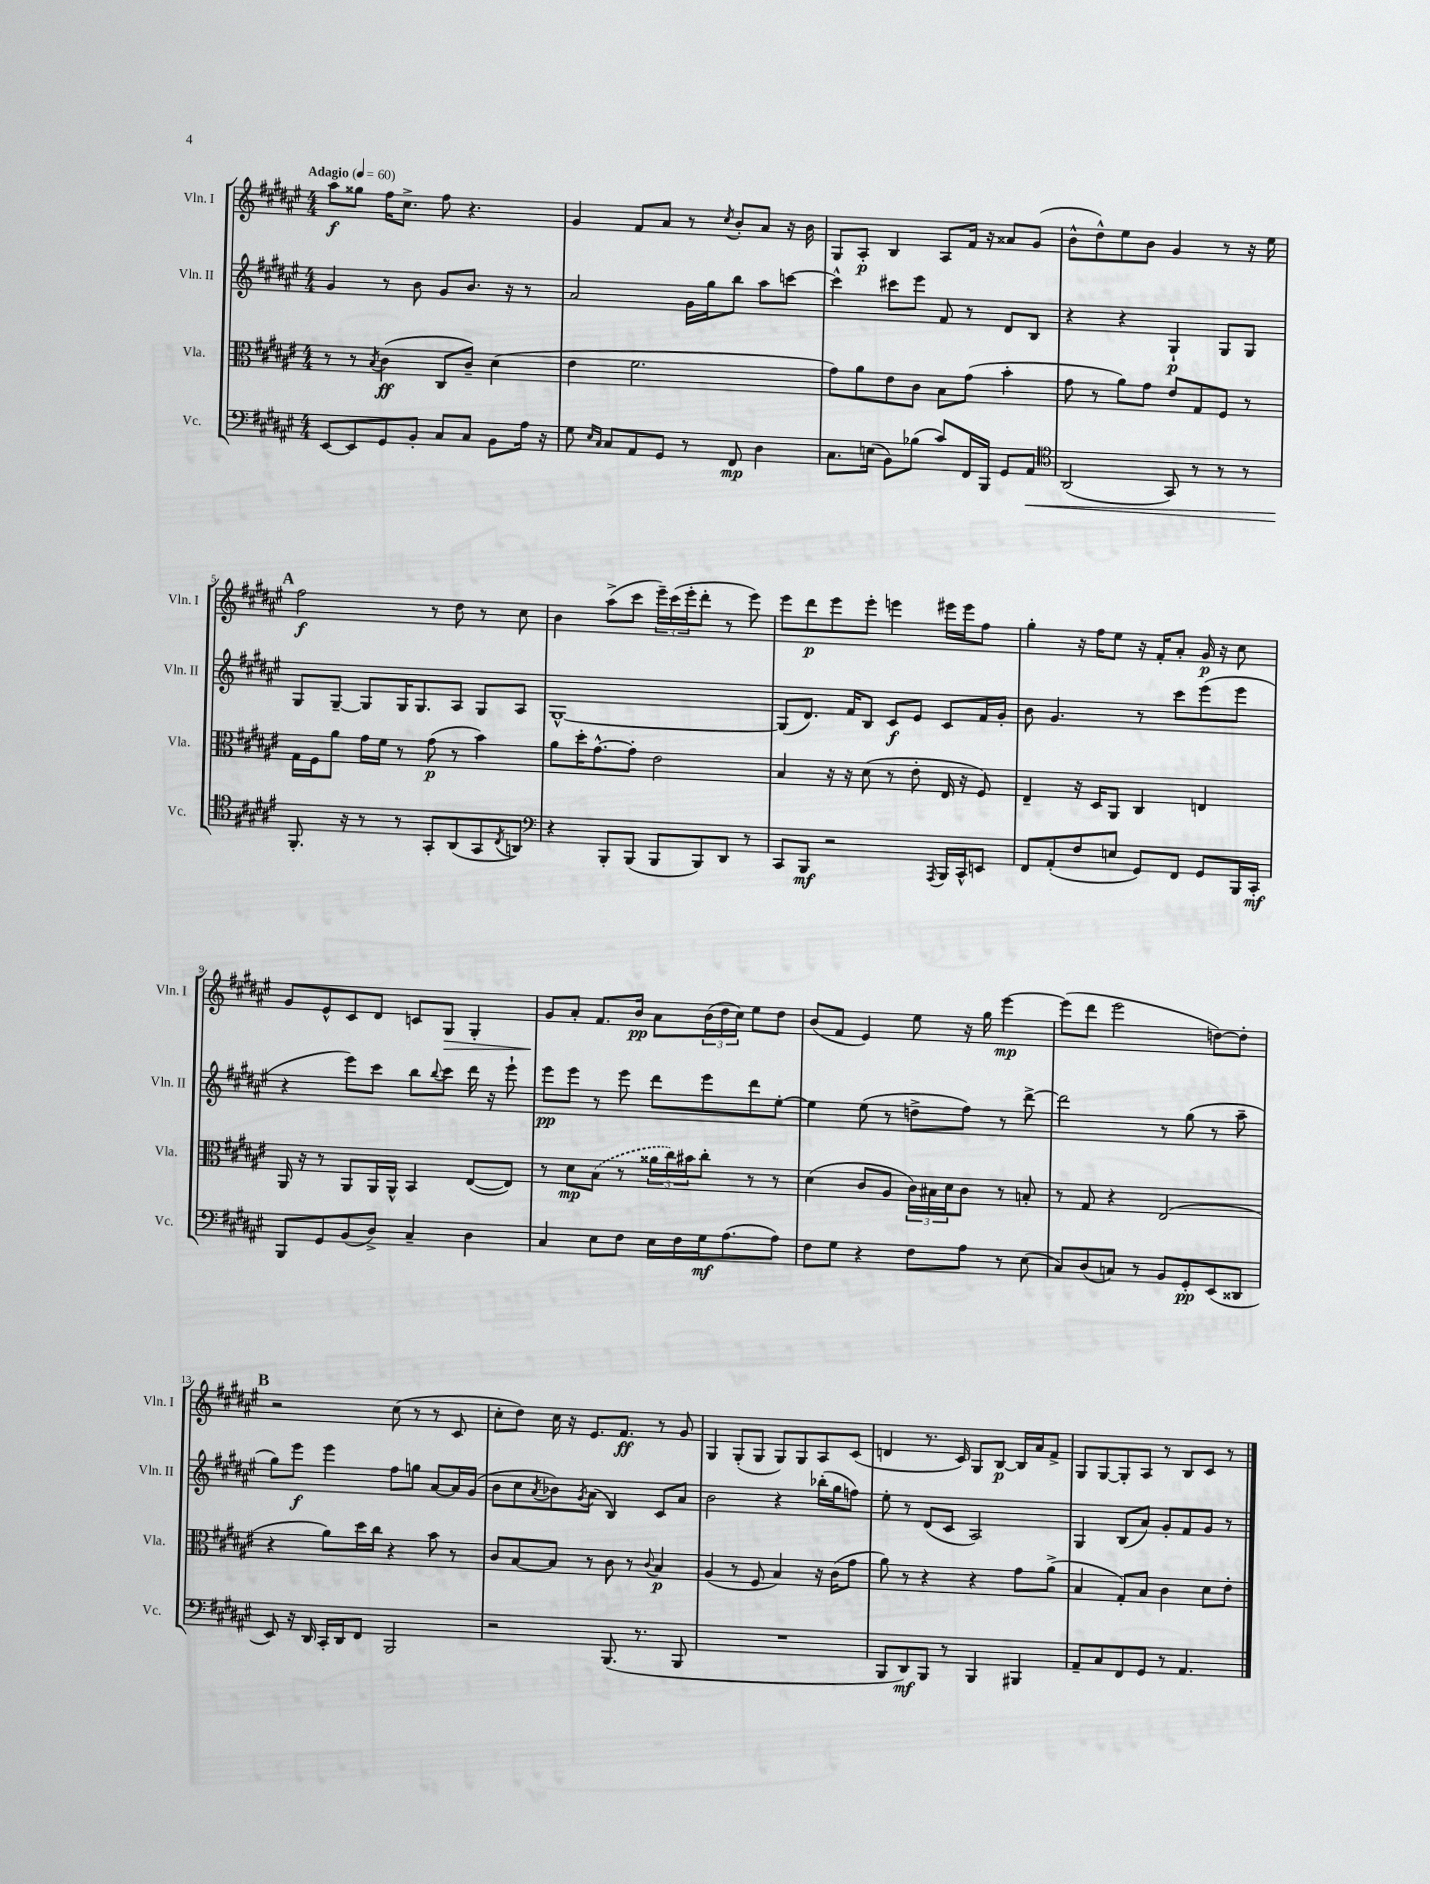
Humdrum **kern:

**kern	**kern	**kern	**kern
*staff4	*staff3	*staff2	*staff1
*clefF4	*clefC3	*clefG2	*clefG2
*k[f#c#g#d#a#e#]	*k[f#c#g#d#a#e#]	*k[f#c#g#d#a#e#]	*k[f#c#g#d#a#e#]
*M4/4	*M4/4	*M4/4	*M4/4
*MM60	*MM60	*MM60	*MM60
[8EE#	8r	4g#	8aa#
8EE#]	8r	.	8gg##
.	8qB	.	.
8GG#	(4c#	8r	16ff#
.	.	.	8.cc#^
8BB'	.	8b	.
8C#	8C#	8g#	8ff#
8C#	8c#~)	8.b	4.r
8BB	(4d#	.	.
.	.	16r	.
16A#	.	8r	.
16r	.	.	.
=	=	=	=
8G#	4e#	2a#	4g#
16qqE#	.	.	.
16qqC#	.	.	.
8C#	.	.	.
8AA#	2.f#	.	8f#
8GG#	.	.	8a#
8r	.	16g#	8r
.	.	16gg#	.
.	.	.	8qcc#
8FF#	.	8bb	8b'
4D#	.	8aa#	8a#
.	.	[8ccc	16r
.	.	.	16b
=	=	=	=
8.C#	8g#)	4ccc^^]	8G#
.	8a#	.	8A#'
(16E	.	.	.
8BB)	8e#	8ccc#	4B
(8B-	8c#	8eee#	.
8c#)	8B	8f#	8A#
16FF#	(8g#	8r	16f#
16BBB	.	.	16r
8GG#	4b'	8d#	8a##
8AA#	.	8B	(8g#
=	=	=	=
*clefC4	*	*	*
(2AA#	8g#	4r	8b^^
.	8r	.	8dd#^^)
.	8a#)	4r	8ee#
.	8g#	.	8b
8GG#)	8e#	4G#`	4g#
8r	8G#	.	.
8r	8F#	8G#	8r
8r	8r	8G#	16r
.	.	.	16ee#
=	=	=	=
8.FF#'	16G#	8G#	2ff#
.	16F#	.	.
.	8a#	[8G#~	.
16r	.	.	.
8r	16g#	8G#]	.
.	16f#	.	.
8r	8r	16G#	.
.	.	8.G#	.
8GG#'	(8g#	.	8r
(8AA#	8r	8A#	8dd#
8GG#	4b)	8G#	8r
8qC#	.	.	.
8AA)	.	8A#	8cc#
=	=	=	=
*clefF4	*	*	*
4r	8a#	[1G#^^	4b
.	16dd#'	.	.
.	[8.g#^^	.	.
8BBB'	.	.	(8aa#^
(8BBB	8g#']	.	8ccc#
8BBB	2e#	.	24eee#~)
.	.	.	(24ccc#
.	.	.	24eee#'
8BBB)	.	.	8ddd#'
8DD#	.	.	8r
8r	.	.	8eee#)
=	=	=	=
8CC#	4B	(8G#]	8eee#
8BBB	.	8.d#)	8ddd#
2r	16r	.	8eee#
.	16r	16f#	.
.	(8d#	8B	8eee#'
.	8r	8c#	4eee
.	8e#'	8e#	.
8qAAA#	.	.	.
16BBB	16E#	8c#	16eee#
16CC#^^	16r	.	16eee#
8EE	8F#)	16f#	8ff#
.	.	16g#'	.
=	=	=	=
8FF#	4E#~	8b	4gg#'
(8AA#'	.	4.g#	.
8F#	16r	.	16r
.	16D#	.	16ff#
8E	8AA#	.	8ee#
8GG#)	4C#	8r	16r
.	.	.	16f#'
8FF#	.	8ccc#	8a#'
8GG#	4E	(8eee#	16g#
.	.	.	16r
16BBB	.	8eee#	8cc#
16CC#'	.	.	.
=	=	=	=
8BBB	16AA#	4r	8g#
.	16r	.	.
8GG#	8r	.	8e#^^
(8BB	8AA#	8eee#)	8c#
8D#^)	16AA#	8ccc#	8d#
.	16AA#^^	.	.
4C#~	4BB	8bb	8c
.	.	8qqbb	.
.	.	8ccc#	8G#
4D#	([8E#	16ddd#	4G#'
.	.	16r	.
.	8E#])	8eee#`	.
=	=	=	=
4C#	8r	8eee#	8g#
.	8d#	8eee#	8a#'
8E#	(8B	8r	8.f#
8F#	8r	8eee#	.
.	.	.	16b
16E#	24a##	8ddd#	8a#
.	24cc#)	.	.
16F#	.	.	.
.	24b#	.	.
16G#	8cc#'	8eee#	(24b
.	.	.	24dd#
(8.A#	.	.	.
.	.	.	24cc#)
.	8r	8ddd#	8ee#
8A#)	8r	[8ee#'	8dd#
=	=	=	=
8F#	(4d#	4ee#]	(8b
8G#	.	.	8f#
4r	8c#	(8ee#	4e#)
.	8A#	8r	.
8F#	24c#)	8dd^	8ee#
.	24B#	.	.
.	24d#	.	.
8A#	8c#	8ff#)	16r
.	.	.	16gg#
8r	8r	8r	[4eee#
(8E#	8B'	[8ddd#^	.
=	=	=	=
8C#)	8r	2ddd#]	(8eee#]
(8D#	8G#	.	8ddd#
8C)	4r	.	2eee#
8r	.	.	.
8BB	(2E#	8r	.
8GG#'	.	(8gg#	.
(8EE#	.	8r	[8dd)
8DD##	.	8aa#~	8dd']
=	=	=	=
8EE#)	4r	8gg#)	2r
16r	.	8eee#	.
16DD#	.	.	.
16CC#'	8a#)	4eee#	.
16DD#	.	.	.
8FF#	16dd#	.	.
.	16cc#	.	.
2BBB	4r	8ff#	(8cc#
.	.	8gg	8r
.	8b	[8a#	8r
.	8r	16a#]	8c#
.	.	(16g#	.
=	=	=	=
2r	8c#	8b	8cc#'
.	[8B	8cc#	8dd#)
.	.	8qa#	.
.	8B]	8b-)	16cc#
.	.	.	16r
.	.	8qg#	.
.	8r	(8a#	8.e#
(8.BBB	8c#	4B)	.
.	.	.	8.f#
.	8r	.	.
8.r	.	.	.
.	8qqc#	.	.
.	4B	8c#	8r
8BBB	.	8a#	8g#
=	=	=	=
1r	(4A#	2b	4G#
.	8r	.	(8G#'
.	8F#	.	8G#
.	4B)	4r	8G#)
.	.	.	8G#
.	16r	(16bb-'	8A#
.	(16c#	16gg#	.
.	8g#	8ff)	(8c#
=	=	=	=
8BBB	8a#)	8ee#'	4d
8DD#)	8r	8r	.
8BBB	4r	(8d#	8.r
8r	.	8c#	.
.	.	.	16c#)
4BBB	4r	2A#)	8G#
.	.	.	[8B
4BBB#	8g#	.	16B]
.	.	.	16a#
.	(8a#^	.	8f#^
=	=	=	=
8AA#~	4B	4G#	8G#
8C#	.	.	[8G#
8FF#	8G#')	(8B	8G#']
8GG#	8B	8a#)	8A#
8r	4c#	8g#'	8r
4.AA#	.	8f#	8B
.	8d#	8g#	8c#
.	8e#'	8r	8r
==	==	==	==
*-	*-	*-	*-
